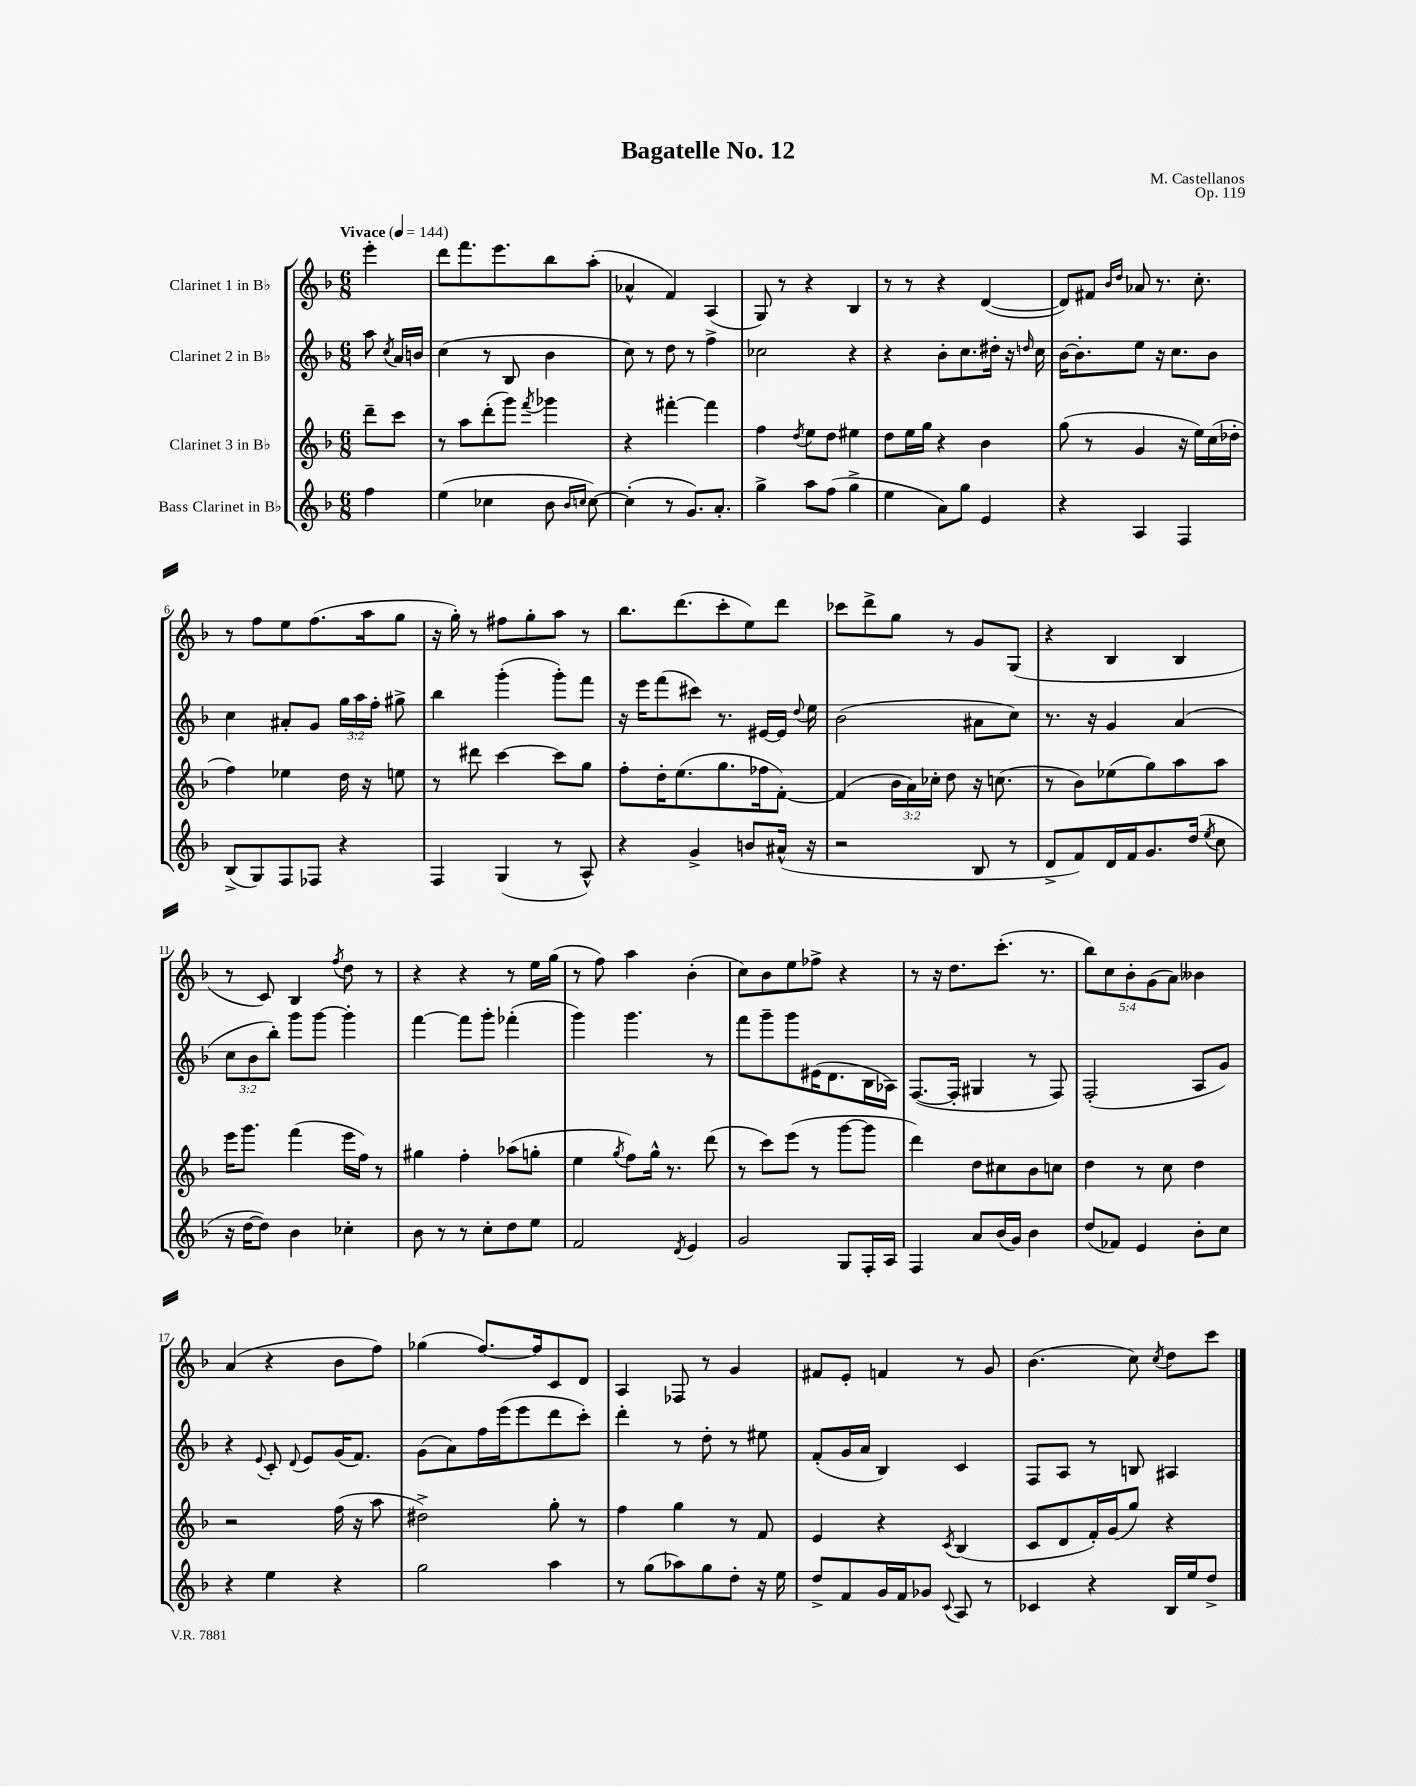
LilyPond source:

\header { title = "Bagatelle No. 12" composer = "M. Castellanos" opus = "Op. 119" }
<<
\new StaffGroup <<
\new Staff = "s0" \with { instrumentName = "Clarinet 1 in Bb" } {
    \clef treble \key f \major \numericTimeSignature \time 6/8 \override Staff.TupletNumber.text = #tuplet-number::calc-fraction-text \partial 4 \tempo "Vivace" 4 = 144
    \autoBeamOff e'''4-. |
    d'''8[ f'''8. e'''8. bes''8 a''8]-.( |
    aes'4-^ f'4) a4( |
    g8) r8 r4 bes4 |
    r8 r8 r4 d'4~( |
    d'8[) fis'8] \grace { bes'16[ d''16] } aes'8 r8. c''8.-. |
    r8 f''8[ e''8 f''8.( a''16 g''8] |
    r16 g''16-.) r8 fis''8[ g''8-. a''8] r8 |
    bes''8.[ d'''8.( c'''8-. e''8) d'''8] |
    ces'''8[ d'''8-> g''8] r8 g'8[ g8]( |
    r4 bes4 bes4 |
    r8 c'8) bes4 \acciaccatura { f''8 } d''8 r8 |
    r4 r4 r8 e''16[ g''16]( |
    r8 f''8) a''4 bes'4-.( |
    c''8[) bes'8 e''8 fes''8]-> r4 |
    r8 r16 d''8.[ c'''8.]-.( r8. |
    \tuplet 5/4 { bes''8[) c''8 bes'8-. g'8( a'8]) } beses'4 |
    a'4( r4 bes'8[ f''8]) |
    ges''4( f''8.[~) f''16 c'8 d'8] |
    a4 fes8 r8 g'4 |
    fis'8[ e'8]-. f'4 r8 g'8 |
    bes'4.( c''8) \acciaccatura { c''8 } d''8[ c'''8] \bar "|." |
}
\new Staff = "s1" \with { instrumentName = "Clarinet 2 in Bb" } {
    \clef treble \key f \major \numericTimeSignature \time 6/8 \override Staff.TupletNumber.text = #tuplet-number::calc-fraction-text \partial 4
    \autoBeamOff a''8 \acciaccatura { c''8 } a'16[ b'16] |
    c''4( r8 bes8 bes'4 |
    c''8) r8 d''8 r8 f''4-> |
    ces''2 r4 |
    r4 bes'8[-. c''8. dis''16]-. r16 \grace { d''16 } c''16 |
    bes'16[~ bes'8.-. e''8] r16 c''8.[ bes'8] |
    c''4 ais'8[-. g'8] \tuplet 3/2 { g''16[ a''16 f''16]-. } gis''8-> |
    bes''4 g'''4-.( g'''8[-.) f'''8] |
    r16 e'''16[ f'''8( cis'''8]) r8. eis'16[~ eis'16] \appoggiatura { d''8 } e''16 |
    bes'2( ais'8[ c''8]) |
    r8. r16 g'4 a'4( |
    \tuplet 3/2 { c''8[ bes'8 bes''8]-.) } g'''8[ g'''8]~ g'''4-. |
    f'''4~ f'''8[ g'''8]-. fes'''4-.( |
    g'''4) g'''4. r8 |
    f'''8[ g'''8-- g'''8 eis'16( d'8. bes16 aes16]) |
    f8.[~( f16]-. gis4 r8 f8) |
    f2-.( a8[ g'8]) |
    r4 \appoggiatura { e'8 } c'8-. \appoggiatura { d'8 } e'8[ g'16( f'8.]) |
    g'8[( a'8) f''16 e'''16( e'''8 d'''8 c'''8]-.) |
    d'''4-. r8 d''8-. r8 eis''8 |
    f'8[-.( g'16 a'16] bes4) c'4 |
    f8[ a8] r8 b8 ais4 \bar "|." |
}
\new Staff = "s2" \with { instrumentName = "Clarinet 3 in Bb" } {
    \clef treble \key f \major \numericTimeSignature \time 6/8 \override Staff.TupletNumber.text = #tuplet-number::calc-fraction-text \partial 4
    \autoBeamOff d'''8[-- c'''8] |
    r8 a''8[ d'''8-.( g'''8]) \acciaccatura { f'''8 } ges'''4 |
    r4 fis'''4~-. fis'''4 |
    f''4 \acciaccatura { d''8 } e''8[ d''8] eis''4 |
    d''8[ e''16 g''16] r4 bes'4 |
    g''8( r8 g'4 r16 e''16[) c''16( des''16]-. |
    f''4) ees''4 d''16 r16 e''8 |
    r8 dis'''8 c'''4~ c'''8[ g''8] |
    f''8[-. d''16-. e''8.( g''8. fes''16 f'8]~-.) |
    f'4( \tuplet 3/2 { bes'16[ a'16) ces''16]-. } d''8 r16 c''8.( |
    r8 bes'8[) ees''8( g''8) a''8 a''8] |
    e'''16[ g'''8.] f'''4( e'''16[ f''16]) r8 |
    gis''4 f''4-. aes''8[( g''8]-. |
    e''4 \acciaccatura { g''8 } f''8[) g''16]-^ r8. d'''8( |
    r8 c'''8[) e'''8]( r8 g'''8[~ g'''8] |
    d'''4) d''8[ cis''8 bes'8 c''8] |
    d''4 r8 c''8 d''4 |
    r2 f''16( r16 a''8 |
    dis''2->) g''8-. r8 |
    f''4 g''4 r8 f'8 |
    e'4 r4 \acciaccatura { c'8 } bes4( |
    c'8[ d'8 f'16-.) g'16( g''8]) r4 \bar "|." |
}
\new Staff = "s3" \with { instrumentName = "Bass Clarinet in Bb" } {
    \clef treble \key f \major \numericTimeSignature \time 6/8 \partial 4
    \autoBeamOff f''4 |
    e''4( ces''4 bes'8 \grace { bes'16[ c''16] } c''8~) |
    c''4-.( r8 g'8.[) a'8.]-. |
    g''4-> a''8[ f''8]( g''4-> |
    e''4 a'8[) g''8] e'4 |
    r4 a4 f4 |
    bes8[->( g8) f8 fes8] r4 |
    f4 g4( r8 a8-^) |
    r4 g'4-> b'8[ ais'16]-^( r16 |
    r2 bes8 r8 |
    d'8[-> f'8) d'16 f'16 g'8. d''16]( \acciaccatura { e''8 } c''8 |
    r16 d''16[~ d''8]) bes'4 ces''4-. |
    bes'8 r8 r8 c''8[-. d''8 e''8] |
    f'2 \acciaccatura { d'8 } e'4 |
    g'2 g8[ f16-. a16] |
    f4 a'8[ bes'16( g'16]) bes'4 |
    d''8[( fes'8]) e'4 bes'8[-. c''8] |
    r4 e''4 r4 |
    g''2 a''4 |
    r8 g''8[( aes''8) g''8 d''8]-. r16 e''16 |
    d''8[-> f'8 g'16 f'16 ges'8] \appoggiatura { c'8 } a8 r8 |
    ces'4 r4 bes16[ e''16 d''8]-> \bar "|." |
}
>>
>>
